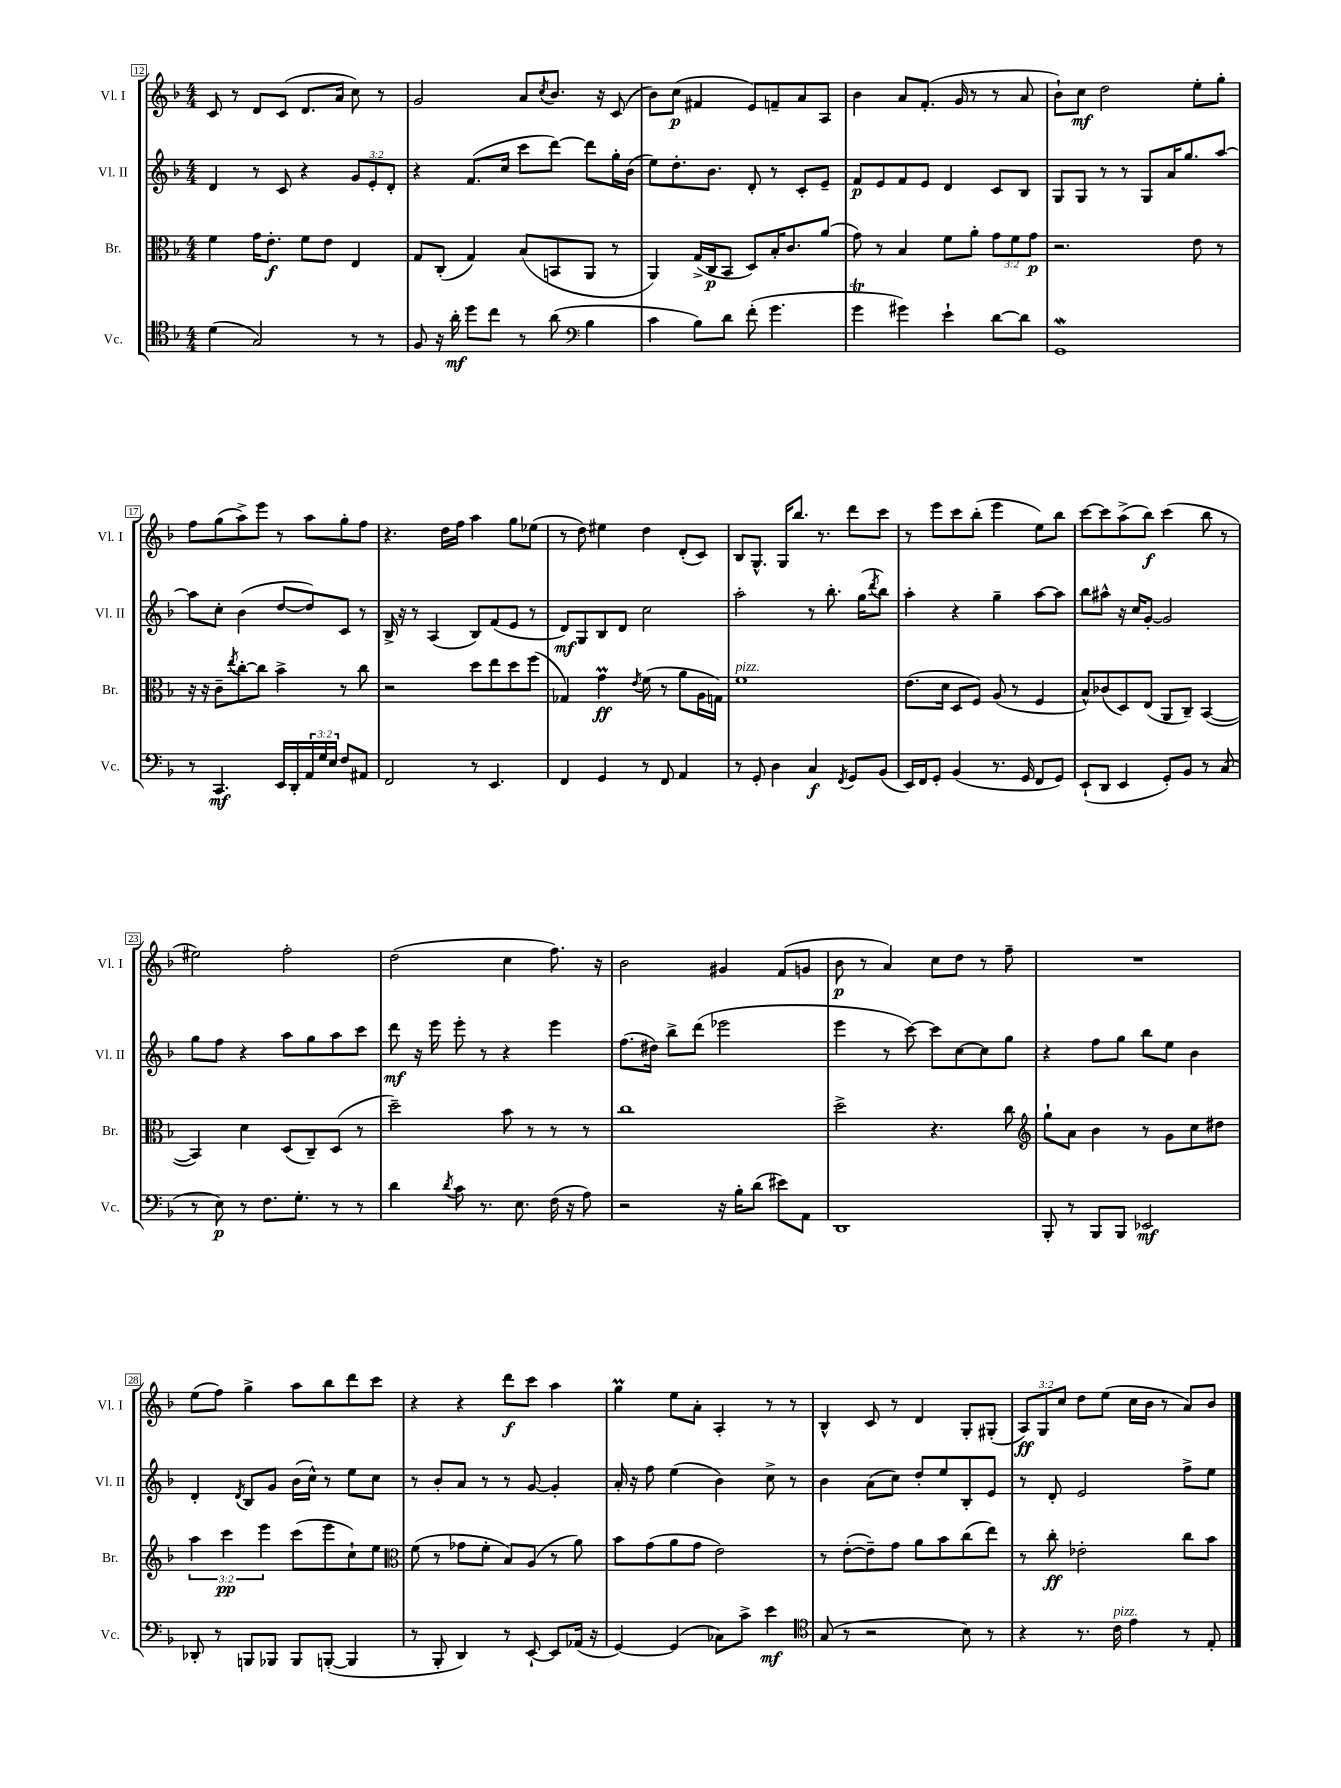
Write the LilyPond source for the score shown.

<<
\new StaffGroup <<
\new Staff = "s0" \with { instrumentName = "Vl. I" shortInstrumentName = "Vl. I" } {
    \clef treble \key f \major \numericTimeSignature \time 4/4 \override Staff.TupletNumber.text = #tuplet-number::calc-fraction-text
    c'8 r8 d'8 c'8( d'8. a'16 c''8) r8 |
    g'2 a'8 \acciaccatura { c''8 } bes'8. r16 c'8( |
    bes'8) c''8\p( fis'4 e'8) f'8-- a'8 a8 |
    bes'4 a'8 f'8.-.( g'16 r8 r8 a'8 |
    bes'8-!) c''8\mf d''2 e''8-. g''8-. |
    f''8 g''8( a''8->) e'''8 r8 a''8 g''8-. f''8 |
    r4. d''16 f''16 a''4 g''8 ees''8( |
    r8 d''8) eis''4 d''4 d'8-.( c'8) |
    bes8 g8.-^ g16 bes''8. r8. d'''8 c'''8 |
    r8 e'''8 c'''8 bes''8-.( e'''4 e''8) bes''8 |
    c'''8~ c'''8 a''8->( bes''8\f) c'''4( bes''8 r8 |
    eis''2) f''2-. |
    d''2( c''4 f''8.) r16 |
    bes'2 gis'4 f'8( g'8 |
    bes'8\p r8 a'4) c''8 d''8 r8 f''8-- |
    R1 |
    e''8( f''8) g''4-> a''8 bes''8 d'''8 c'''8 |
    r4 r4 d'''8\f c'''8 a''4 |
    g''4\prall e''8 a'8-. a4-. r8 r8 |
    bes4-^ c'8 r8 d'4 g8-. gis8-.( |
    \tuplet 3/2 { a8\ff) g8 c''8 } d''8 e''8( c''16 bes'16 r8 a'8) bes'8 \bar "|." |
}
\new Staff = "s1" \with { instrumentName = "Vl. II" shortInstrumentName = "Vl. II" } {
    \clef treble \key f \major \numericTimeSignature \time 4/4 \override Staff.TupletNumber.text = #tuplet-number::calc-fraction-text
    d'4 r8 c'8 r4 \tuplet 3/2 { g'8 e'8-. d'8-. } |
    r4 f'8.( c''16 c'''8 d'''8~) d'''8 g''16-. bes'16( |
    e''8) d''8.-. bes'8. d'8-. r8 c'8-. e'8-- |
    f'8\p e'8 f'8 e'8 d'4 c'8 bes8 |
    g8 g8 r8 r8 g8 a'16 g''8. a''8~ |
    a''8 c''8-. bes'4( d''8~ d''8) c'8 r8 |
    bes16-> r16 r8 a4( bes8) f'8( e'8 r8 |
    d'8\mf) g8 bes8 d'8 c''2 |
    a''2-. r8 bes''8.-. g''16( \acciaccatura { d'''8 } bes''8) |
    a''4-. r4 g''4-- a''8~ a''8 |
    bes''8 ais''8-^ r16 c''16 g'8~-. g'2 |
    g''8 f''8 r4 a''8 g''8 a''8 c'''8 |
    d'''8\mf r16 e'''16 e'''8-. r8 r4 e'''4 |
    f''8.( dis''16) bes''8-> d'''8( ees'''2 |
    e'''4 r8 c'''8~) c'''8 c''8~ c''8 g''8 |
    r4 f''8 g''8 bes''8 e''8 bes'4 |
    d'4-. \acciaccatura { d'8 } bes8 g'8 bes'16( c''16-^) r8 e''8 c''8 |
    r8 bes'8-. a'8 r8 r8 g'8~ g'4-. |
    a'16-. r16 f''8 e''4( bes'4) c''8-> r8 |
    bes'4 a'8( c''8) d''8-. e''8 bes8-. e'8 |
    r8 d'8-. e'2 f''8-> e''8 \bar "|." |
}
\new Staff = "s2" \with { instrumentName = "Br." shortInstrumentName = "Br." } {
    \clef alto \key f \major \numericTimeSignature \time 4/4 \override Staff.TupletNumber.text = #tuplet-number::calc-fraction-text
    f'4 g'16 e'8.-.\f f'8 e'8 e4 |
    g8 c8-.( g4) bes8( b,8 a,8 r8 |
    a,4) g16->( c16\p bes,8 d8) bes16-. c'8. a'8( |
    g'8) r8 bes4 f'8 a'8-. \tuplet 3/2 { g'8 f'8 g'8\p } |
    r2. e'8 r8 |
    r16 r16 c'8-- \acciaccatura { e''8 } c''8~-. c''8 bes'4-> r8 c''8 |
    r2 d''8 e''8 d''8 f''8( |
    ges4) g'4\prall\ff \acciaccatura { e'8 } f'8( r8 a'8 a16 g16) |
    f'1^\markup { \italic "pizz." } |
    e'8.( d'16 d8 f8) a8( r8 f4 |
    bes8-^) ces'8( d8) e8( a,8 c8--) bes,4~( |
    bes,4) d'4 d8( c8--) d8( r8 |
    d''2--) bes'8 r8 r8 r8 |
    c''1 |
    d''2-> r4. c''8 |
    \clef treble g''8-! a'8 bes'4 r8 g'8 c''8 dis''8 |
    \tuplet 3/2 { a''4 c'''4\pp e'''4 } c'''8( e'''8 c''8-!) e''8 |
    \clef alto f'8( r8 ges'8 f'8-. bes8) a8( r8 a'8) |
    bes'8 g'8( a'8 g'8 e'2) |
    r8 e'8~-.( e'8--) g'8 a'8 bes'8 c''8( e''8) |
    r8 c''8-.\ff ees'2-. c''8 bes'8 \bar "|." |
}
\new Staff = "s3" \with { instrumentName = "Vc." shortInstrumentName = "Vc." } {
    \clef tenor \key f \major \numericTimeSignature \time 4/4 \override Staff.TupletNumber.text = #tuplet-number::calc-fraction-text
    d'4( g2) r8 r8 |
    f8 r16 a'16-.\mf d''8 c''8 r8 a'8( \clef bass bes4 |
    c'4 bes8) d'8 f'8-.( g'4. |
    g'4\trill gis'4) e'4-! d'8~ d'8 |
    g,1\mordent |
    r8 c,4.\mf e,16 d,16-. \tuplet 3/2 { a,16 g16 e16 } f8 ais,8 |
    f,2 r8 e,4. |
    f,4 g,4 r8 f,8 a,4 |
    r8 g,8-. d4 c4\f \acciaccatura { f,8 } g,8 bes,8( |
    e,16) f,16 g,8-. bes,4( r8. g,16 f,8 g,8) |
    e,8-!( d,8 e,4 g,8-.) bes,8 r8 c8( |
    r8 e8\p) r8 f8. g8.-. r8 r8 |
    d'4 \acciaccatura { d'8 } c'8 r8. e8. f16( r16 a8) |
    r2 r16 bes16-. d'8( eis'8) a,8 |
    d,1 |
    bes,,8-. r8 bes,,8 bes,,8 ees,2\mf |
    des,8-. r8 b,,8 bes,,8 bes,,8 b,,8~-.( b,,4 |
    r8 bes,,8-. d,4) r8 e,8~-! e,8 aes,16( r16 |
    g,4~) g,4( ces8) c'8-> e'4\mf |
    \clef tenor g8( r8 r2 bes8) r8 |
    r4 r8. c'16^\markup { \italic "pizz." } e'4 r8 e8-. \bar "|." |
}
>>
>>
\layout { \context { \Score currentBarNumber = #12 \override BarNumber.stencil = #(make-stencil-boxer 0.1 0.3 ly:text-interface::print) } }
